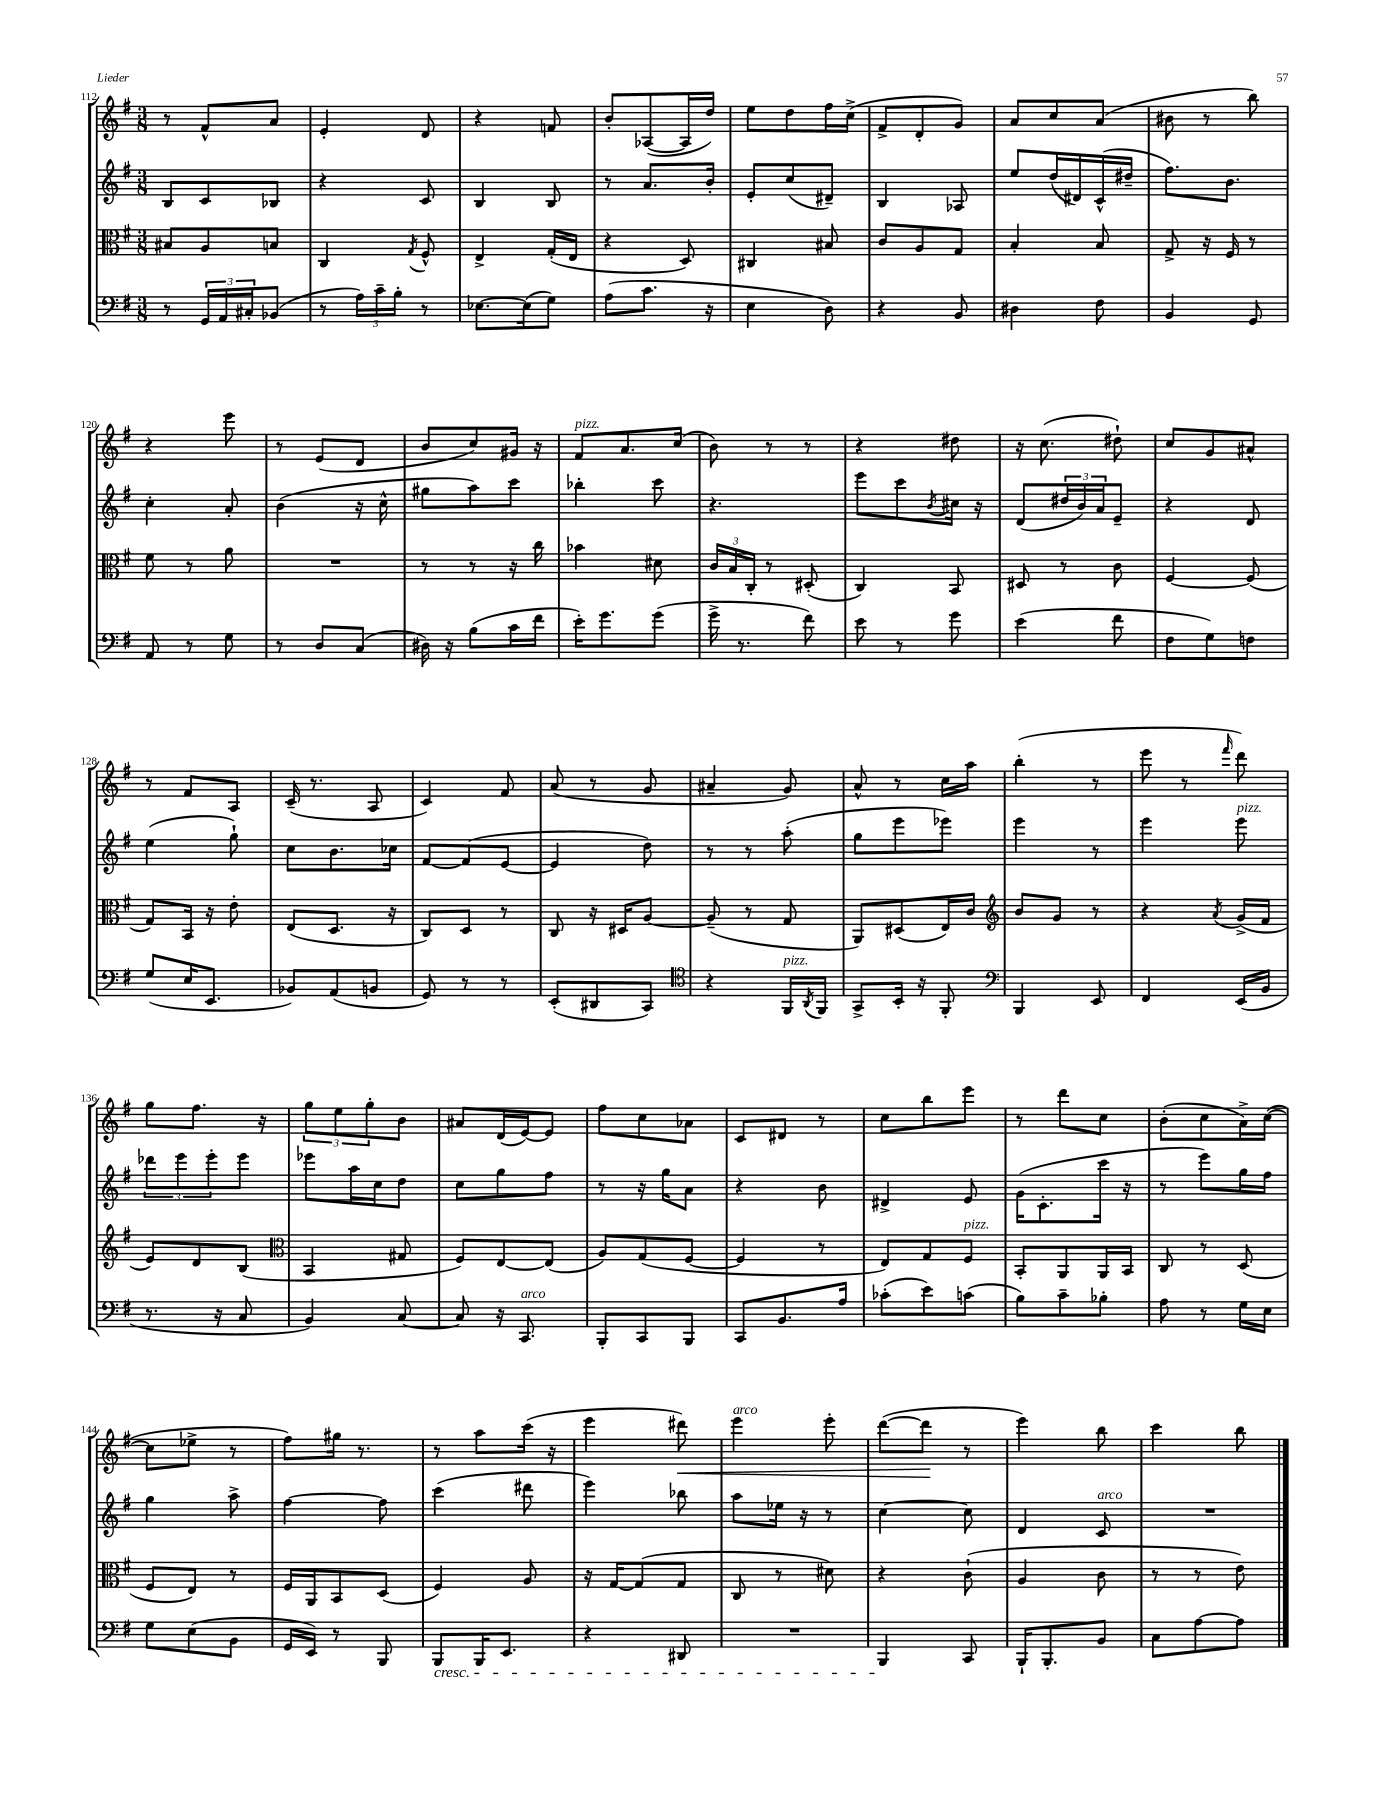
<<
\new StaffGroup <<
\new Staff = "s0" {
    \clef treble \key g \major \numericTimeSignature \time 3/8
    r8 fis'8-^ a'8 |
    e'4-. d'8 |
    r4 f'8 |
    b'8-. aes8~( aes16 d''16) |
    e''8 d''8 fis''16 c''16->( |
    fis'8-> d'8-. g'8) |
    a'8 c''8 a'8( |
    bis'8 r8 b''8) |
    r4 e'''8 |
    r8 e'8( d'8 |
    b'8 c''8) gis'16 r16 |
    fis'8^\markup { \italic "pizz." } a'8. c''16( |
    b'8) r8 r8 |
    r4 dis''8 |
    r16 c''8.( dis''8-!) |
    c''8 g'8 ais'8-^ |
    r8 fis'8 a8 |
    c'16--( r8. a8 |
    c'4) fis'8 |
    a'8( r8 g'8 |
    ais'4-- g'8) |
    a'8-^ r8 c''16 a''16 |
    b''4-.( r8 |
    e'''8 r8 \grace { fis'''16 } d'''8) |
    g''8 fis''8. r16 |
    \tuplet 3/2 { g''8 e''8 g''8-. } b'8 |
    ais'8 d'16( e'16~) e'8 |
    fis''8 c''8 aes'8 |
    c'8 dis'8 r8 |
    c''8 b''8 e'''8 |
    r8 d'''8 c''8 |
    b'8-.( c''8 a'16->) c''16~( |
    c''8 ees''8-> r8 |
    fis''8) gis''16 r8. |
    r8 a''8 c'''16( r16 |
    e'''4 dis'''8\<) |
    e'''4^\markup { \italic "arco" } e'''8-. |
    d'''8~( d'''8\! r8 |
    e'''4) b''8 |
    c'''4 b''8 \bar "|." |
}
\new Staff = "s1" {
    \clef treble \key g \major \numericTimeSignature \time 3/8
    b8 c'8 bes8 |
    r4 c'8 |
    b4 b8 |
    r8 a'8. b'16-. |
    e'8-. c''8( dis'8--) |
    b4 aes8 |
    e''8 d''16( dis'16) c'16-^( dis''16-- |
    fis''8.) b'8. |
    c''4-. a'8-. |
    b'4( r16 c''16-^ |
    gis''8 a''8) c'''8 |
    bes''4-. c'''8 |
    r4. |
    e'''8 c'''8 \acciaccatura { b'8 } cis''16 r16 |
    d'8( \tuplet 3/2 { dis''16 b'16) a'16 } e'8-- |
    r4 d'8 |
    e''4( g''8-!) |
    c''8 b'8. ces''16 |
    fis'8~ fis'8( e'8~ |
    e'4 d''8) |
    r8 r8 a''8-.( |
    g''8 e'''8 ees'''8) |
    e'''4 r8 |
    e'''4 e'''8^\markup { \italic "pizz." } |
    \tuplet 3/2 { des'''8 e'''8 e'''8-. } e'''8 |
    ees'''8 a''16 c''16 d''8 |
    c''8 g''8 fis''8 |
    r8 r16 g''16 a'8 |
    r4 b'8 |
    dis'4-> e'8 |
    g'16( c'8.-. c'''16 r16 |
    r8 e'''8) g''16 fis''16 |
    g''4 a''8-> |
    fis''4~ fis''8 |
    c'''4( dis'''8 |
    e'''4) bes''8 |
    a''8 ees''16 r16 r8 |
    c''4~ c''8 |
    d'4 c'8^\markup { \italic "arco" } |
    R4. \bar "|." |
}
\new Staff = "s2" {
    \clef alto \key g \major \numericTimeSignature \time 3/8
    bis8 a8 b8 |
    c4 \acciaccatura { g8 } fis8-^ |
    e4-> g16-.( e16 |
    r4 d8) |
    cis4 bis8 |
    c'8 a8 g8 |
    b4-. b8 |
    g8-> r16 fis16 r8 |
    fis'8 r8 a'8 |
    R4. |
    r8 r8 r16 c''16 |
    bes'4 dis'8 |
    \tuplet 3/2 { c'16 b16 c16-. } r8 dis8-.( |
    c4) b,8 |
    dis8 r8 c'8 |
    fis4~ fis8( |
    g8) b,16 r16 e'8-. |
    e8( d8. r16 |
    c8) d8 r8 |
    c8 r16 dis16 a8~ |
    a8--( r8 g8 |
    a,8) dis8( e16) c'16 |
    \clef treble b'8 g'8 r8 |
    r4 \acciaccatura { a'8 } g'16->( fis'16 |
    e'8) d'8 b8( |
    \clef alto b,4 gis8 |
    fis8) e8~ e8( |
    a8) g8( fis8~ |
    fis4 r8 |
    e8) g8 fis8^\markup { \italic "pizz." } |
    b,8-. a,8 a,16 b,16 |
    c8 r8 d8( |
    fis8 e8) r8 |
    fis16 a,16 b,8 d8( |
    fis4) a8 |
    r16 g16~ g8( g8 |
    c8 r8 dis'8) |
    r4 c'8-!( |
    a4 c'8 |
    r8 r8 e'8) \bar "|." |
}
\new Staff = "s3" {
    \clef bass \key g \major \numericTimeSignature \time 3/8
    r8 \tuplet 3/2 { g,16 a,16 cis16-. } bes,8( |
    r8 \tuplet 3/2 { a16) c'16-- b16-. } r8 |
    ees8.~ ees16( g8) |
    a8( c'8. r16 |
    e4 d8) |
    r4 b,8 |
    dis4 fis8 |
    b,4 g,8 |
    a,8 r8 g8 |
    r8 d8 c8( |
    dis16) r16 b8( c'16 fis'16 |
    e'16-.) g'8. g'8( |
    g'16-> r8. fis'8) |
    e'8 r8 g'8 |
    e'4( fis'8 |
    fis8 g8) f8 |
    g8( e16 e,8. |
    bes,8) a,8( b,8 |
    g,8) r8 r8 |
    e,8-.( dis,8 c,8) |
    \clef tenor r4 fis,16^\markup { \italic "pizz." } \acciaccatura { a,8 } fis,16 |
    g,8-> b,16-. r16 fis,8-. |
    \clef bass b,,4 e,8 |
    fis,4 e,16( b,16 |
    r8. r16 c8 |
    b,4) c8~ |
    c8 r16 c,8.^\markup { \italic "arco" } |
    b,,8-. c,8 b,,8 |
    c,8 b,8. a16 |
    ces'8-.( e'8) c'8( |
    b8) c'8-- bes8-. |
    a8 r8 g16 e16 |
    g8 e8( b,8 |
    g,16 e,16) r8 b,,8 |
    b,,8\cresc b,,16 e,8. |
    r4 dis,8 |
    R4. |
    b,,4\! c,8 |
    b,,16-! b,,8.-. b,8 |
    c8 a8~ a8 \bar "|." |
}
>>
>>
\layout { \context { \Score currentBarNumber = #112 } }
